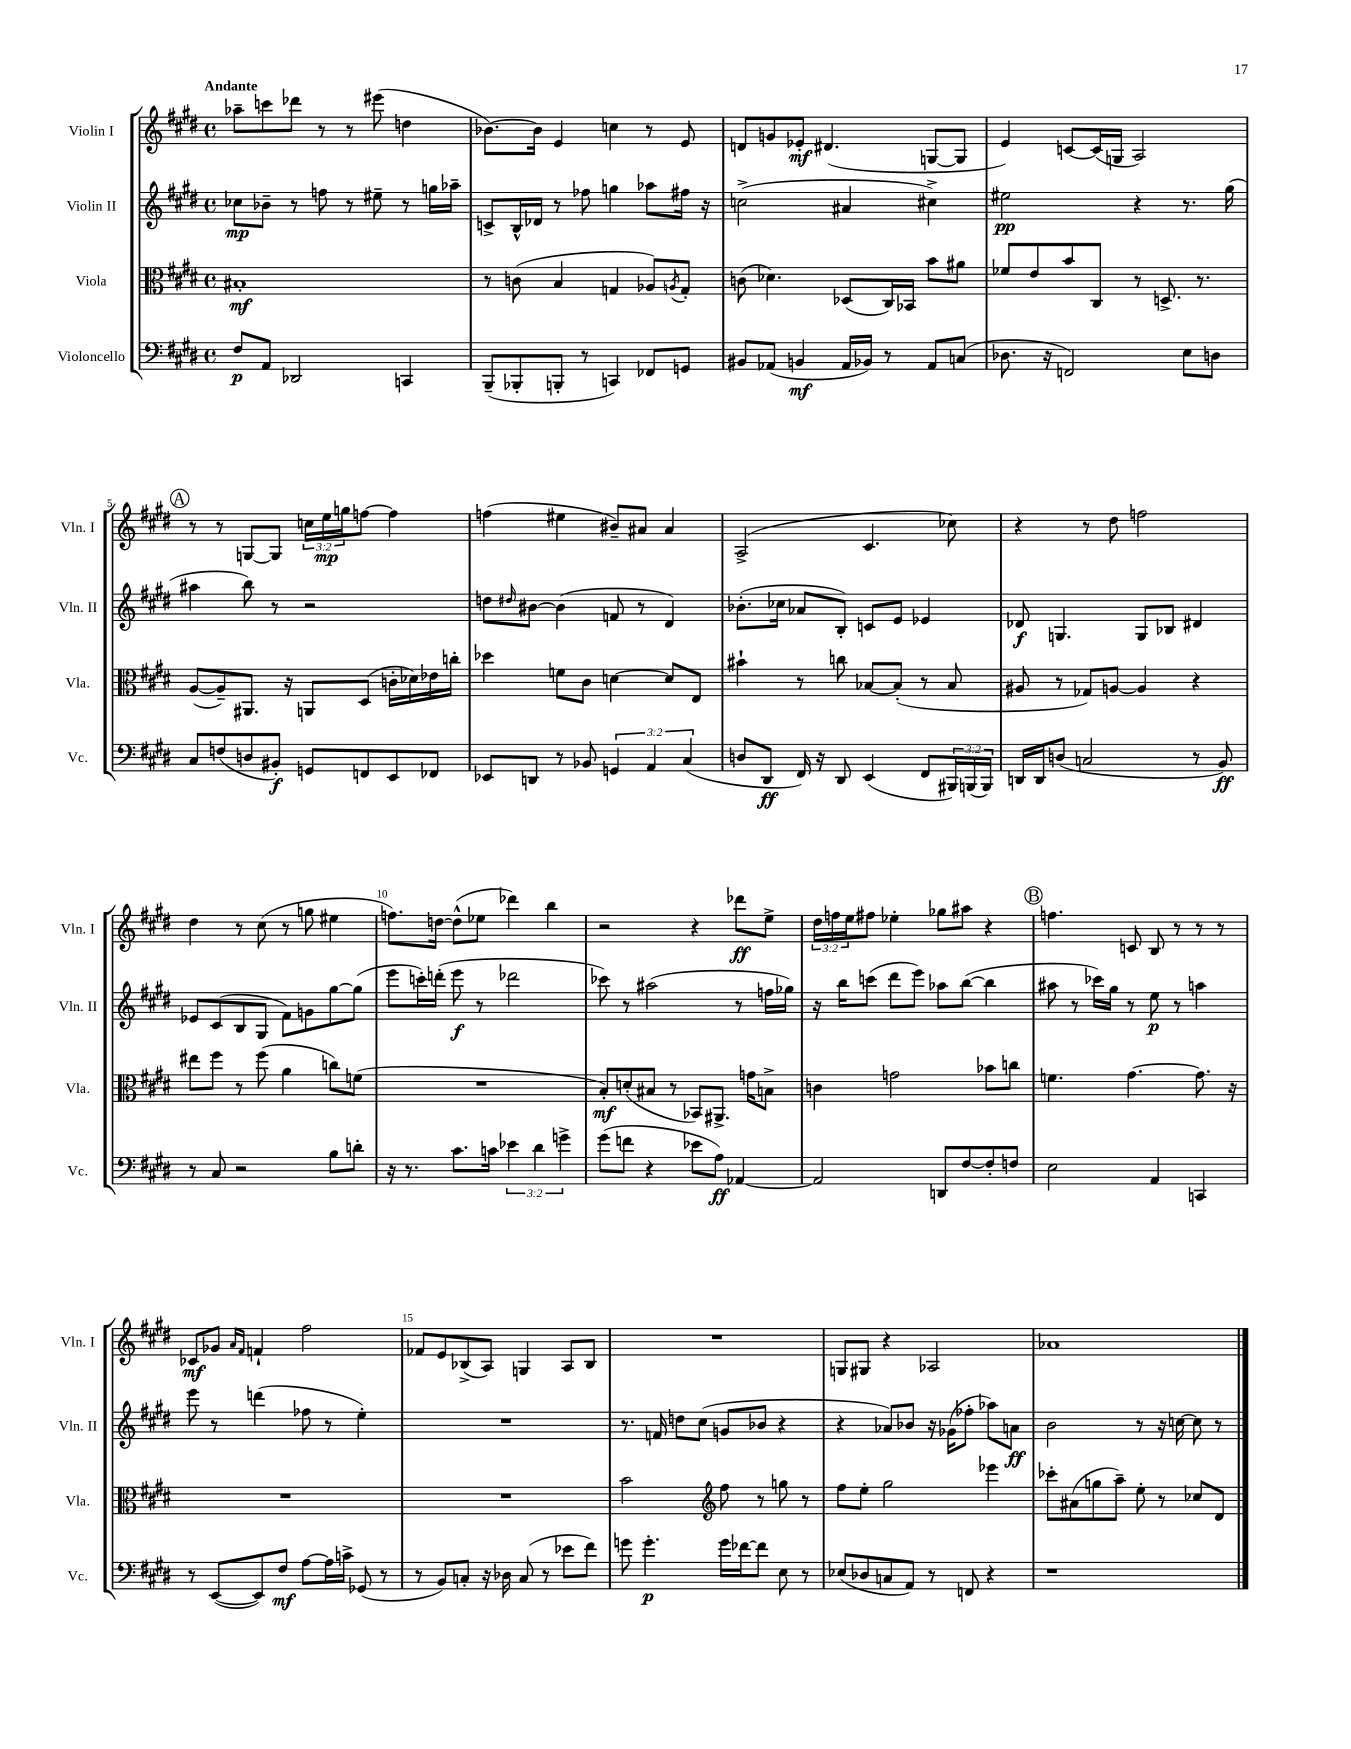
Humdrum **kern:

**kern	**dynam	**kern	**dynam	**kern	**dynam	**kern	**dynam
*part4	*part4	*part3	*part3	*part2	*part2	*part1	*part1
*staff4	*staff4	*staff3	*staff3	*staff2	*staff2	*staff1	*staff1
*I"Violoncello	*	*I"Viola	*	*I"Violin II	*	*I"Violin I	*
*I'Vc.	*	*I'Vla.	*	*I'Vln. II	*	*I'Vln. I	*
*clefF4	*	*clefC3	*	*clefG2	*	*clefG2	*
*k[f#c#g#d#]	*	*k[f#c#g#d#]	*	*k[f#c#g#d#]	*	*k[f#c#g#d#]	*
*M4/4	*	*M4/4	*	*M4/4	*	*M4/4	*
*met(c)	*	*met(c)	*	*met(c)	*	*met(c)	*
=1	=1	=1	=1	=1	=1	=1	=1
!	!	!	!	!	!	!LO:TX:a:B:t=Andante	!
8F#/L	p	1B#X'	mf	8cc-X\L	mp	8aa-X~\L	.
8AA/J	.	.	.	8b-X~\J	.	8cccn\	.
2DD-X/	.	.	.	8r	.	8ddd-X\J	.
.	.	.	.	8ffn\	.	8r	.
.	.	.	.	8r	.	8r	.
.	.	.	.	8ee#X~\	.	(8eee#X\	.
4CCn/	.	.	.	8r	.	4ddn\	.
.	.	.	.	16ggn\LL	.	.	.
.	.	.	.	16aa-X~\JJ	.	.	.
=2	=2	=2	=2	=2	=2	=2	=2
(8BBB~/L	.	8r	.	8cn^/L	.	[8.b-X\L)	.
8BBB-X'/	.	(8cn\	.	16B^^/L	.	.	.
.	.	.	.	16d-X/JJ	.	16b-\Jk]	.
8BBBn'/J	.	4B/	.	8r	.	4e/	.
8r	.	.	.	8ff-X\	.	.	.
4CCn/)	.	4Gn/	.	4ggn\	.	4ccn\	.
8FF-X/L	.	8A-X/L)	.	8aa-X\L	.	8r	.
.	.	8qAn/	.	.	.	.	.
8GGn/J	.	8G'/J	.	16ff#X\Jk	.	8e/	.
.	.	.	.	16r	.	.	.
=3	=3	=3	=3	=3	=3	=3	=3
8BB#X/L	.	(8cn\	.	(2ccn^\	.	8dn/L	.
(8AA-X/J	.	4.d-X\)	.	.	.	8gn/	.
4BBn/	mf	.	.	.	.	8e-X'/J	mf
.	.	.	.	.	.	(4.d#X/	.
16AA-/LL	.	(8D-X/L	.	4a#X/	.	.	.
16BB-X/JJ)	.	.	.	.	.	.	.
8r	.	16C#/L)	.	.	.	.	.
.	.	16BB-X/JJ	.	.	.	.	.
8AA-/L	.	8b\L	.	4cc#X^\)	.	[8Gn/L	.
(8Cn/J	.	8a#X\J	.	.	.	8G/J]	.
=4	=4	=4	=4	=4	=4	=4	=4
8.D-X\	.	8f-X/L	.	2ee#X\	pp	4e/)	.
.	.	8e/	.	.	.	.	.
16r	.	.	.	.	.	.	.
2FFn/)	.	8b/	.	.	.	[8cn/L	.
.	.	8C#/J	.	.	.	(16c/L]	.
.	.	.	.	.	.	16Gn/JJ	.
.	.	8r	.	4r	.	2A/)	.
.	.	8.Dn^/	.	.	.	.	.
8E\L	.	.	.	8.r	.	.	.
.	.	8.r	.	.	.	.	.
8Dn\J	.	.	.	.	.	.	.
.	.	.	.	(16gg#\	.	.	.
!!LO:LB:g=z
!!LO:REH:place=s1:t=A
=5	=5	=5	=5	=5	=5	=5	=5
8C#/L	.	([8A/L	.	4aa#X\	.	8r	.
(8Fn/	.	8A~/])	.	.	.	8r	.
8Dn/	.	8.AA#X/J	.	8bb\)	.	[8Gn/L	.
8BB#X'/J)	f	.	.	8r	.	8G/J]	.
.	.	16r	.	.	.	.	.
8GGn/L	.	8AAn/L	.	2r	.	24ccn\LL	.
.	.	.	.	.	.	24ee\	mp
.	.	.	.	.	.	24ggn\J	.
8FFn/	.	(8D#/J	.	.	.	[8ffn\J	.
8EE/	.	16cn'\LL	.	.	.	4ff\]	.
.	.	16d-X\)	.	.	.	.	.
8FF-X/J	.	16e-X\	.	.	.	.	.
.	.	16ccn'\JJ	.	.	.	.	.
=6	=6	=6	=6	=6	=6	=6	=6
8EE-X/L	.	4dd-X\	.	8ddn\L	.	(4ffn\	.
.	.	.	.	16qqdd#X/	.	.	.
8DDn/J	.	.	.	[8b#X\J	.	.	.
8r	.	8fn\L	.	(4b#\]	.	4ee#X\	.
8BB-X/	.	8c#\J	.	.	.	.	.
6GGn/	.	[4dn\	.	8fn/	.	8b#X~/L)	.
.	.	.	.	8r	.	8a#X/J	.
6AA/	.	.	.	.	.	.	.
.	.	8d/L]	.	4d#/)	.	4a#/	.
(6C#/	.	.	.	.	.	.	.
.	.	8E/J	.	.	.	.	.
=7	=7	=7	=7	=7	=7	=7	=7
8Dn/L	.	4b#X`\	.	(8.b-X'\L	.	(2A^/	.
8DD#/J	ff	.	.	.	.	.	.
.	.	.	.	16cc-X\Jk	.	.	.
16FF#/)	.	8r	.	8a-X/L	.	.	.
16r	.	.	.	.	.	.	.
8DD#/	.	8ccn\	.	8B'/J)	.	.	.
(4EE/	.	[8B-X/L	.	8cn/L	.	4.c#/	.
.	.	(8B-'/J]	.	8e/J	.	.	.
8FF#/L	.	8r	.	4e-X/	.	.	.
24BBB#X/L)	.	8B-/	.	.	.	8cc-X\)	.
(24BBBn/	.	.	.	.	.	.	.
24BBB/JJ)	.	.	.	.	.	.	.
=8	=8	=8	=8	=8	=8	=8	=8
16DDn/LL	.	8A#X/	.	8d-X/	f	4r	.
16DD/J	.	.	.	.	.	.	.
(8Dn/J	.	8r	.	4.Gn/	.	.	.
2Cn/	.	8G-X/L)	.	.	.	8r	.
.	.	[8An/J	.	.	.	8dd#\	.
.	.	4A/]	.	8G/L	.	2ffn\	.
.	.	.	.	8B-X/J	.	.	.
8r	.	4r	.	4d#X/	.	.	.
8BB/)	ff	.	.	.	.	.	.
!!LO:LB:g=z
=9	=9	=9	=9	=9	=9	=9	=9
8r	.	8ee#X\L	.	8e-X/L	.	4dd#\	.
8C#/	.	8ff#\J	.	(8c#/	.	.	.
2r	.	8r	.	8B/	.	8r	.
.	.	(8ff#\	.	8G#/J	.	(8cc#\	.
.	.	4a\	.	8f#\L)	.	8r	.
.	.	.	.	8gn\	.	8ggn\	.
8B\L	.	8ccn\L)	.	[8gg#\	.	4ee#X\	.
8dn'\J	.	(8fn\J	.	(8gg#\J]	.	.	.
=10	=10	=10	=10	=10	=10	=10	=10
16r	.	1r	.	8eee\L	.	8.ffn\L)	.
8.r	.	.	.	.	.	.	.
.	.	.	.	16cccn'\L)	.	.	.
.	.	.	.	(16dddn'\JJ	.	[16ddn\Jk	.
8.c#\L	.	.	.	8eee\	f	(8dd^^\L]	.
.	.	.	.	8r	.	8ee-X\J	.
16cn\Jk	.	.	.	.	.	.	.
6e-X\	.	.	.	2ddd-X\	.	4ddd-X\)	.
6d#\	.	.	.	.	.	.	.
.	.	.	.	.	.	4bb\	.
6gn^\	.	.	.	.	.	.	.
=11	=11	=11	=11	=11	=11	=11	=11
(8g#\L	.	8B'/L)	mf	8ccc-X\)	.	2r	.
8fn\J	.	(8dn'/	.	8r	.	.	.
4r	.	8B#X/J	.	(2aa#X\	.	.	.
.	.	8r	.	.	.	.	.
8e-X\L	.	8BB-X/L)	.	.	.	4r	.
8A\J)	ff	8.AA#X^/J	.	.	.	.	.
[4AA-X/	.	.	.	8r	.	8ddd-X\L	ff
.	.	16gn\KL	.	.	.	.	.
.	.	8Bn^\J	.	16ffn\LL	.	8ee^\J	.
.	.	.	.	16gg-X\JJ)	.	.	.
=12	=12	=12	=12	=12	=12	=12	=12
2AA-/]	.	4cn\	.	16r	.	24dd#\LL	.
.	.	.	.	.	.	24ffn\	.
.	.	.	.	16bb\KL	.	.	.
.	.	.	.	.	.	24ee\J	.
.	.	.	.	(8cccn\J	.	8ff#X\J	.
.	.	2gn\	.	8ddd#\L	.	4ee-X'\	.
.	.	.	.	8eee\J)	.	.	.
8DDn/L	.	.	.	8aa-X\L	.	8gg-X\L	.
[8F#/	.	.	.	([8bb\J	.	8aa#X\J	.
8F#'/]	.	8b-X\L	.	4bb\]	.	4r	.
8Fn/J	.	8ccn\J	.	.	.	.	.
!!LO:REH:place=s1:t=B
=13	=13	=13	=13	=13	=13	=13	=13
2E\	.	4.fn\	.	8aa#X\	.	4.ffn\	.
.	.	.	.	8r	.	.	.
.	.	.	.	16ccc-X\LL)	.	.	.
.	.	.	.	16gg#\JJ	.	.	.
.	.	[4.g#\	.	8r	.	8cn/	.
4AA/	.	.	.	8ee\	p	8B/	.
.	.	.	.	8r	.	8r	.
4CCn/	.	8.g#\]	.	4aan\	.	8r	.
.	.	.	.	.	.	8r	.
.	.	16r	.	.	.	.	.
!!LO:LB:g=z
=14	=14	=14	=14	=14	=14	=14	=14
8r	.	1r	.	8eee\	.	8c-X/L	mf
([8EE/L	.	.	.	8r	.	8g-X/J	.
.	.	.	.	.	.	16qqa/LL	.
.	.	.	.	.	.	16qqf#/JJ	.
8EE/])	.	.	.	(4dddn\	.	4fn`/	.
8F#/J	mf	.	.	.	.	.	.
[8A\L	.	.	.	8ff-X\	.	2ff#\	.
16A\L]	.	.	.	8r	.	.	.
16cn^\JJ	.	.	.	.	.	.	.
(8GG-X/	.	.	.	4ee'\)	.	.	.
8r	.	.	.	.	.	.	.
=15	=15	=15	=15	=15	=15	=15	=15
8r	.	1r	.	1r	.	8f-X/L	.
8BB/L)	.	.	.	.	.	8e/	.
8Cn'/J	.	.	.	.	.	(8B-X^/	.
16r	.	.	.	.	.	8A/J)	.
16D-X\	.	.	.	.	.	.	.
(8C/	.	.	.	.	.	4Gn/	.
8r	.	.	.	.	.	.	.
8e-X\L	.	.	.	.	.	8A/L	.
8f#\J)	.	.	.	.	.	8B-/J	.
=16	=16	=16	=16	=16	=16	=16	=16
8gn\	.	2b\	.	8.r	.	1r	.
4.g'\	p	.	.	.	.	.	.
.	.	.	.	16fn/	.	.	.
.	.	.	.	8ddn\L	.	.	.
.	.	.	.	(8cc#\J	.	.	.
*	*	*clefG2	*	*	*	*	*
16g\LL	.	8ff#\	.	8gn/L	.	.	.
[16f-X\J	.	.	.	.	.	.	.
8f-\J]	.	8r	.	8b-X/J	.	.	.
8E\	.	8ggn\	.	4r	.	.	.
8r	.	8r	.	.	.	.	.
=17	=17	=17	=17	=17	=17	=17	=17
(8E-X/L	.	8ff#\L	.	4r	.	8Gn/L	.
8D-X/	.	8ee'\J	.	.	.	8G#X/J	.
8Cn/	.	2gg#\	.	8a-X/L)	.	4r	.
8AA/J)	.	.	.	8b-X/J	.	.	.
8r	.	.	.	16r	.	2A-X/	.
.	.	.	.	(16g-X\KL	.	.	.
8FFn/	.	.	.	8ff-X'\J	.	.	.
4r	.	4eee-X\	.	8aa-X\L)	.	.	.
.	.	.	.	8an\J	ff	.	.
=18	=18	=18	=18	=18	=18	=18	=18
1r	.	8ccc-X'\L	.	2b\	.	1a-X	.
.	.	(8a#X\	.	.	.	.	.
.	.	8ggn\	.	.	.	.	.
.	.	8aa~\J)	.	.	.	.	.
.	.	8ee'\	.	8r	.	.	.
.	.	8r	.	16r	.	.	.
.	.	.	.	[16ccn\	.	.	.
.	.	8cc-X/L	.	8cc\]	.	.	.
.	.	8d#/J	.	8r	.	.	.
==	==	==	==	==	==	==	==
*-	*-	*-	*-	*-	*-	*-	*-
